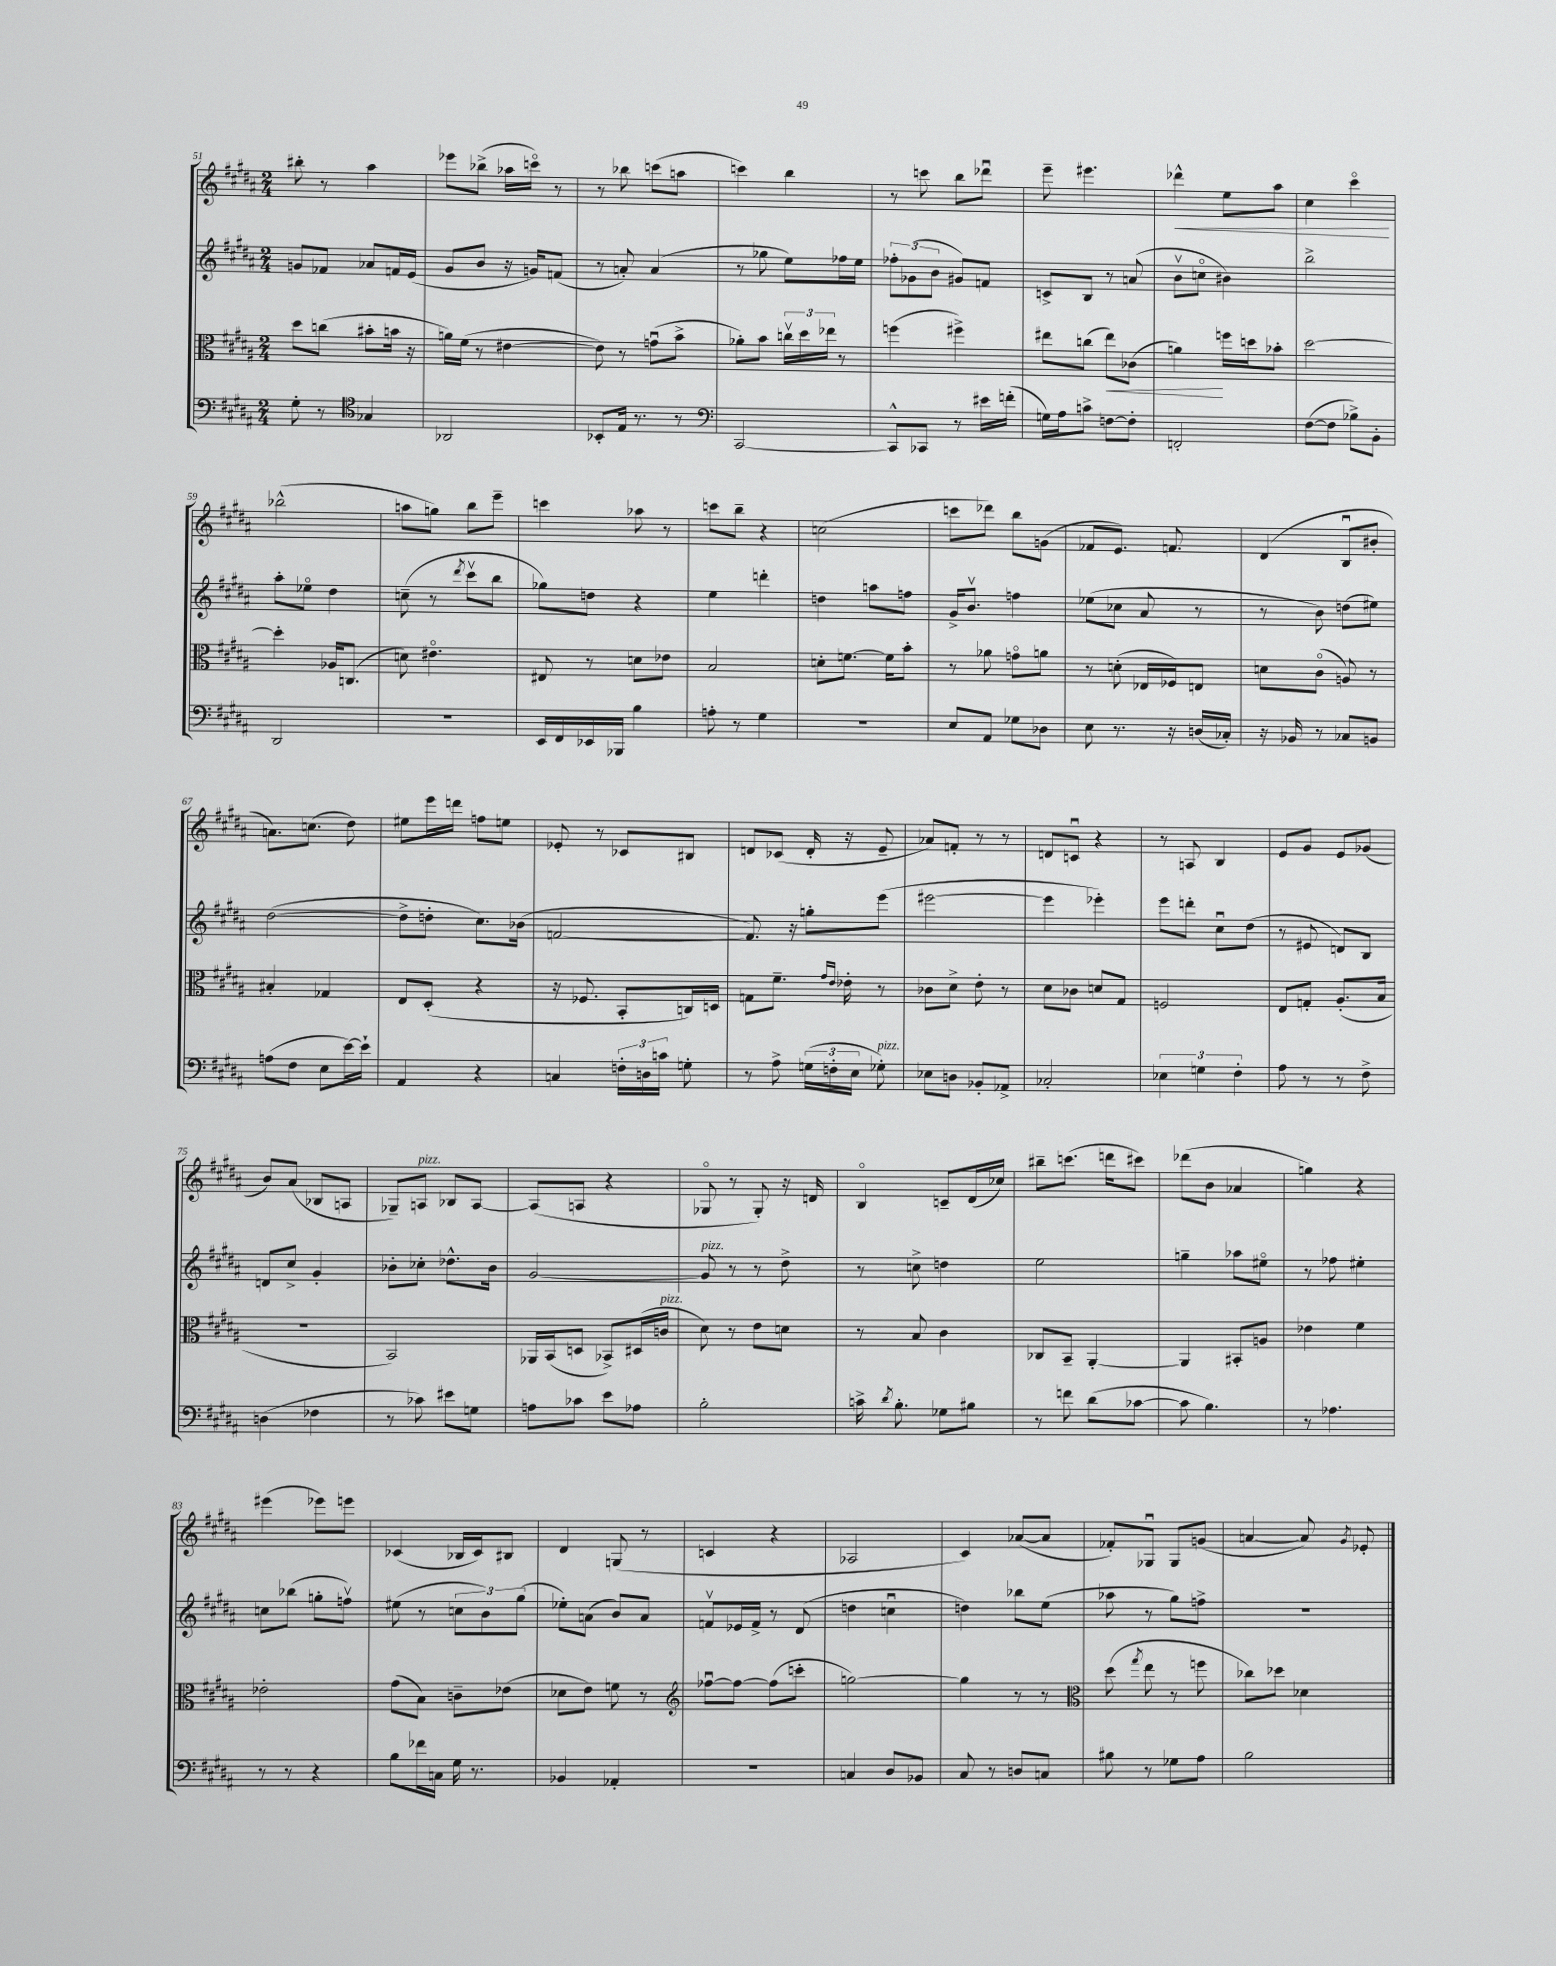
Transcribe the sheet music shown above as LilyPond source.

<<
\new StaffGroup <<
\new Staff = "s0" {
    \clef treble \key b \major \numericTimeSignature \time 2/4
    \autoBeamOff bis''8-. r8 ais''4 |
    ees'''8[ bes''8]->( aes''16[ c'''16]\flageolet) r8 |
    r8 bes''8 c'''8[( a''8] |
    c'''4) b''4 |
    r8 c'''8 b''8[ des'''8]\downbow |
    e'''8-- eis'''4. |
    des'''4-^\< e''8[ ais''8] |
    cis''4 cis'''4\flageolet\! |
    bes''2-^( |
    a''8[ g''8]) b''8[ e'''8]-- |
    c'''4 aes''8 r8 |
    c'''8[ b''8]-- r4 |
    c''2( |
    c'''8[ des'''8]) b''8[ g'8]( |
    fes'8[ e'8.]) f'8. |
    dis'4( b8[\downbow bis'8]-. |
    a'8.[) c''8.]( dis''8) |
    eis''8[ e'''16 d'''16] f''8[ e''8] |
    ees'8-. r8 ces'8[ bis8] |
    d'8[ ces'8]( d'16-. r16 e'8-- |
    aes'8[) f'8]-. r8 r8 |
    d'8[ c'8]\downbow r4 |
    r8 a8 b4 |
    e'8[ gis'8] e'8[ ges'8]( |
    b'8[) ais'8]( bes8[ a8] |
    ges8[--) a8]^\markup { \italic "pizz." } bes8[ a8]~ |
    a8[( a8] r4 |
    ges8\flageolet r8 ges8-.) r16 d'16 |
    b4\flageolet c'8[-- dis'16( ces''16]) |
    bis''8[-- c'''8.]( d'''16[ cis'''8]) |
    des'''8[( b'8] aes'4 |
    g''4) r4 |
    eis'''4( ees'''8[) e'''8] |
    ces'4( bes16[ ces'16) bis8] |
    dis'4 g8( r8 |
    c'4 r4 |
    aes2 |
    cis'4) aes'8[~( aes'8] |
    fes'8[-.) ges8]\downbow ges8[ g'8]( |
    a'4~ a'8) \acciaccatura { gis'8 } ees'8-. \bar "|." |
}
\new Staff = "s1" {
    \clef treble \key b \major \numericTimeSignature \time 2/4
    \autoBeamOff g'8[ fes'8] aes'8[ f'16 e'16]( |
    gis'8[ b'8] r16 g'16[) f'8]( |
    r8 a'8-.) a'4( |
    r8 ges''8 e''8[) fes''16 e''16] |
    \tuplet 3/2 { fes''8[-. ges'8( b'8] } gis'8[) f'8] |
    c'8[-> b8] r8 a'8( |
    b'8[\upbow c''8]\flageolet bis'4) |
    b''2-> |
    ais''8[-. ees''8]\flageolet dis''4 |
    c''8--( r8 \acciaccatura { dis'''8 } cis'''8[\upbow b''8] |
    ges''8[) d''8] r4 |
    e''4 d'''4-. |
    d''4 a''8[ f''8] |
    gis'16[-> b'8.]\upbow f''4 |
    ees''8[( ces''8] ais'8 r8 |
    r8 b'8) d''8[( eis''8]) |
    dis''2~( |
    dis''8[-> d''8]-. cis''8.[) bes'16]( |
    f'2~ |
    f'8.) r16 g''8[-. e'''8]( |
    eis'''2~ |
    eis'''4 ees'''4-.) |
    e'''8[ d'''8]-. cis''8[\downbow dis''8]( |
    r8 eis'8 d'8[) b8] |
    d'8[ cis''8]-> gis'4-. |
    bes'8[-. ces''8]-. des''8.[-^ bes'16] |
    gis'2~ |
    gis'8^\markup { \italic "pizz." } r8 r8 dis''8-> |
    r8 c''8-> d''4 |
    e''2 |
    g''4-- aes''8[ eis''8]\flageolet |
    r8 fes''8 eis''4-. |
    c''8[ bes''8]( g''8[-. f''8]\upbow) |
    eis''8( r8 \tuplet 3/2 { c''8[ b'8) gis''8]( } |
    ees''8[-.) a'8]( b'8[) a'8] |
    f'8[\upbow ees'16 f'16]-> r8 dis'8( |
    d''4 c''4\downbow |
    d''4) bes''8[ e''8]( |
    aes''8 r8 gis''8[) f''8]-> |
    r2 \bar "|." |
}
\new Staff = "s2" {
    \clef alto \key b \major \numericTimeSignature \time 2/4
    \autoBeamOff dis''8[ c''8]( bis'8[-. b'16] r16 |
    a'16[) fis'16]( r8 eis'4~ |
    eis'8) r8 g'8[\downbow( b'8]-> |
    aes'8[-.) b'8] \tuplet 3/2 { c''16[\upbow dis''16 ees''16] } r8 |
    f''4( fis''4->) |
    eis''8[ c''8]( eis''8[\<) ces'8]( |
    a'4\!) f''16[ d''16 bes'8]-. |
    dis''2~ |
    dis''4-. aes16[ c8.]( |
    d'8) eis'4.\flageolet |
    eis8 r8 d'8[ ees'8] |
    b2 |
    d'8[-. f'8.]~ f'16[ b'8]-. |
    r8 aes'8 g'8[\flageolet a'8] |
    r8 d'8-.( ees16[ fes16) e8] |
    d'8[ cis'8]\flageolet( a8) r8 |
    bis4-. ges4 |
    e8[ dis8]-.( r4 |
    r16 fes8. b,8[-. c16) d16] |
    g8[ fis'8.]-- \grace { gis'16[ e'16] } ees'16-. r8 |
    ces'8[ dis'8]-> e'8-. r8 |
    dis'8[ ces'8] d'8[ gis8] |
    f2 |
    e8[ g8]-. ais8.[-.( b16] |
    R2 |
    b,2) |
    aes,16[ b,16( d8] bes,8[->) dis16( c'16]^\markup { \italic "pizz." } |
    dis'8) r8 e'8[ d'8] |
    r8 b8 cis'4 |
    ces8[ b,8]-- ais,4~-. |
    ais,4 bis,8[-. a8] |
    ees'4 fis'4 |
    ees'2-. |
    gis'8[( b8]) c'8[-- ees'8]( |
    des'8[ e'8]) f'8 r8 |
    \clef treble fes''8[~\downbow fes''8]~ fes''8[( c'''8]-. |
    g''2~) |
    g''4 r8 r8 |
    \clef alto dis''8( \acciaccatura { gis''8 } e''8 r8 f''8 |
    ces''8[) des''8] des'4 \bar "|." |
}
\new Staff = "s3" {
    \clef bass \key b \major \numericTimeSignature \time 2/4
    \autoBeamOff gis8-. r8 \clef tenor ges4 |
    aes,2 |
    bes,8[-. e16] r8. r8 |
    \clef bass cis,2~ |
    cis,8[-^ ces,8] r8 eis'16[ f'16]-.( |
    g16[) ais16 c'8]-> f8[~ f8]-. |
    f,2-. |
    fis8[~( fis8] bes8[->) b,8]-. |
    dis,2 |
    r2 |
    e,16[ fis,16 ees,16 bes,,16] b4 |
    a8-. r8 gis4 |
    R2 |
    e8[ ais,8] ges8[ des8] |
    e8 r8. r16 d16[( ces16]-.) |
    r16 bes,16 r8 ces8[ b,8] |
    a8[( fis8] e8[ e'16~) e'16]-! |
    ais,4 r4 |
    c4 \tuplet 3/2 { f16[-. d16 c'16] } g8-. |
    r8 ais8-> \tuplet 3/2 { g16[( f16-. e16] } ges8-.^\markup { \italic "pizz." }) |
    ees8[ d8] bes,8[-. aes,8]-> |
    ces2-. |
    \tuplet 3/2 { ees4 g4 fis4-. } |
    ais8 r8 r8 fis8-> |
    d4( fes4 |
    r8 ces'8) eis'8[ g8] |
    a8[ ces'8] e'8[ aes8] |
    b2-. |
    c'16-> \acciaccatura { dis'8 } b8.-. ges8[ bis8] |
    r8 f'8 dis'8[( ces'8]~ |
    ces'8 b4.) |
    r8 aes4. |
    r8 r8 r4 |
    b8[ fes'16 c16] gis16 r8. |
    bes,4 aes,4-. |
    R2 |
    c4 dis8[ bes,8] |
    cis8 r8 d8[ c8] |
    bis8 r8 ges8[ ais8] |
    b2 \bar "|." |
}
>>
>>
\layout { \context { \Score currentBarNumber = #51 } }
